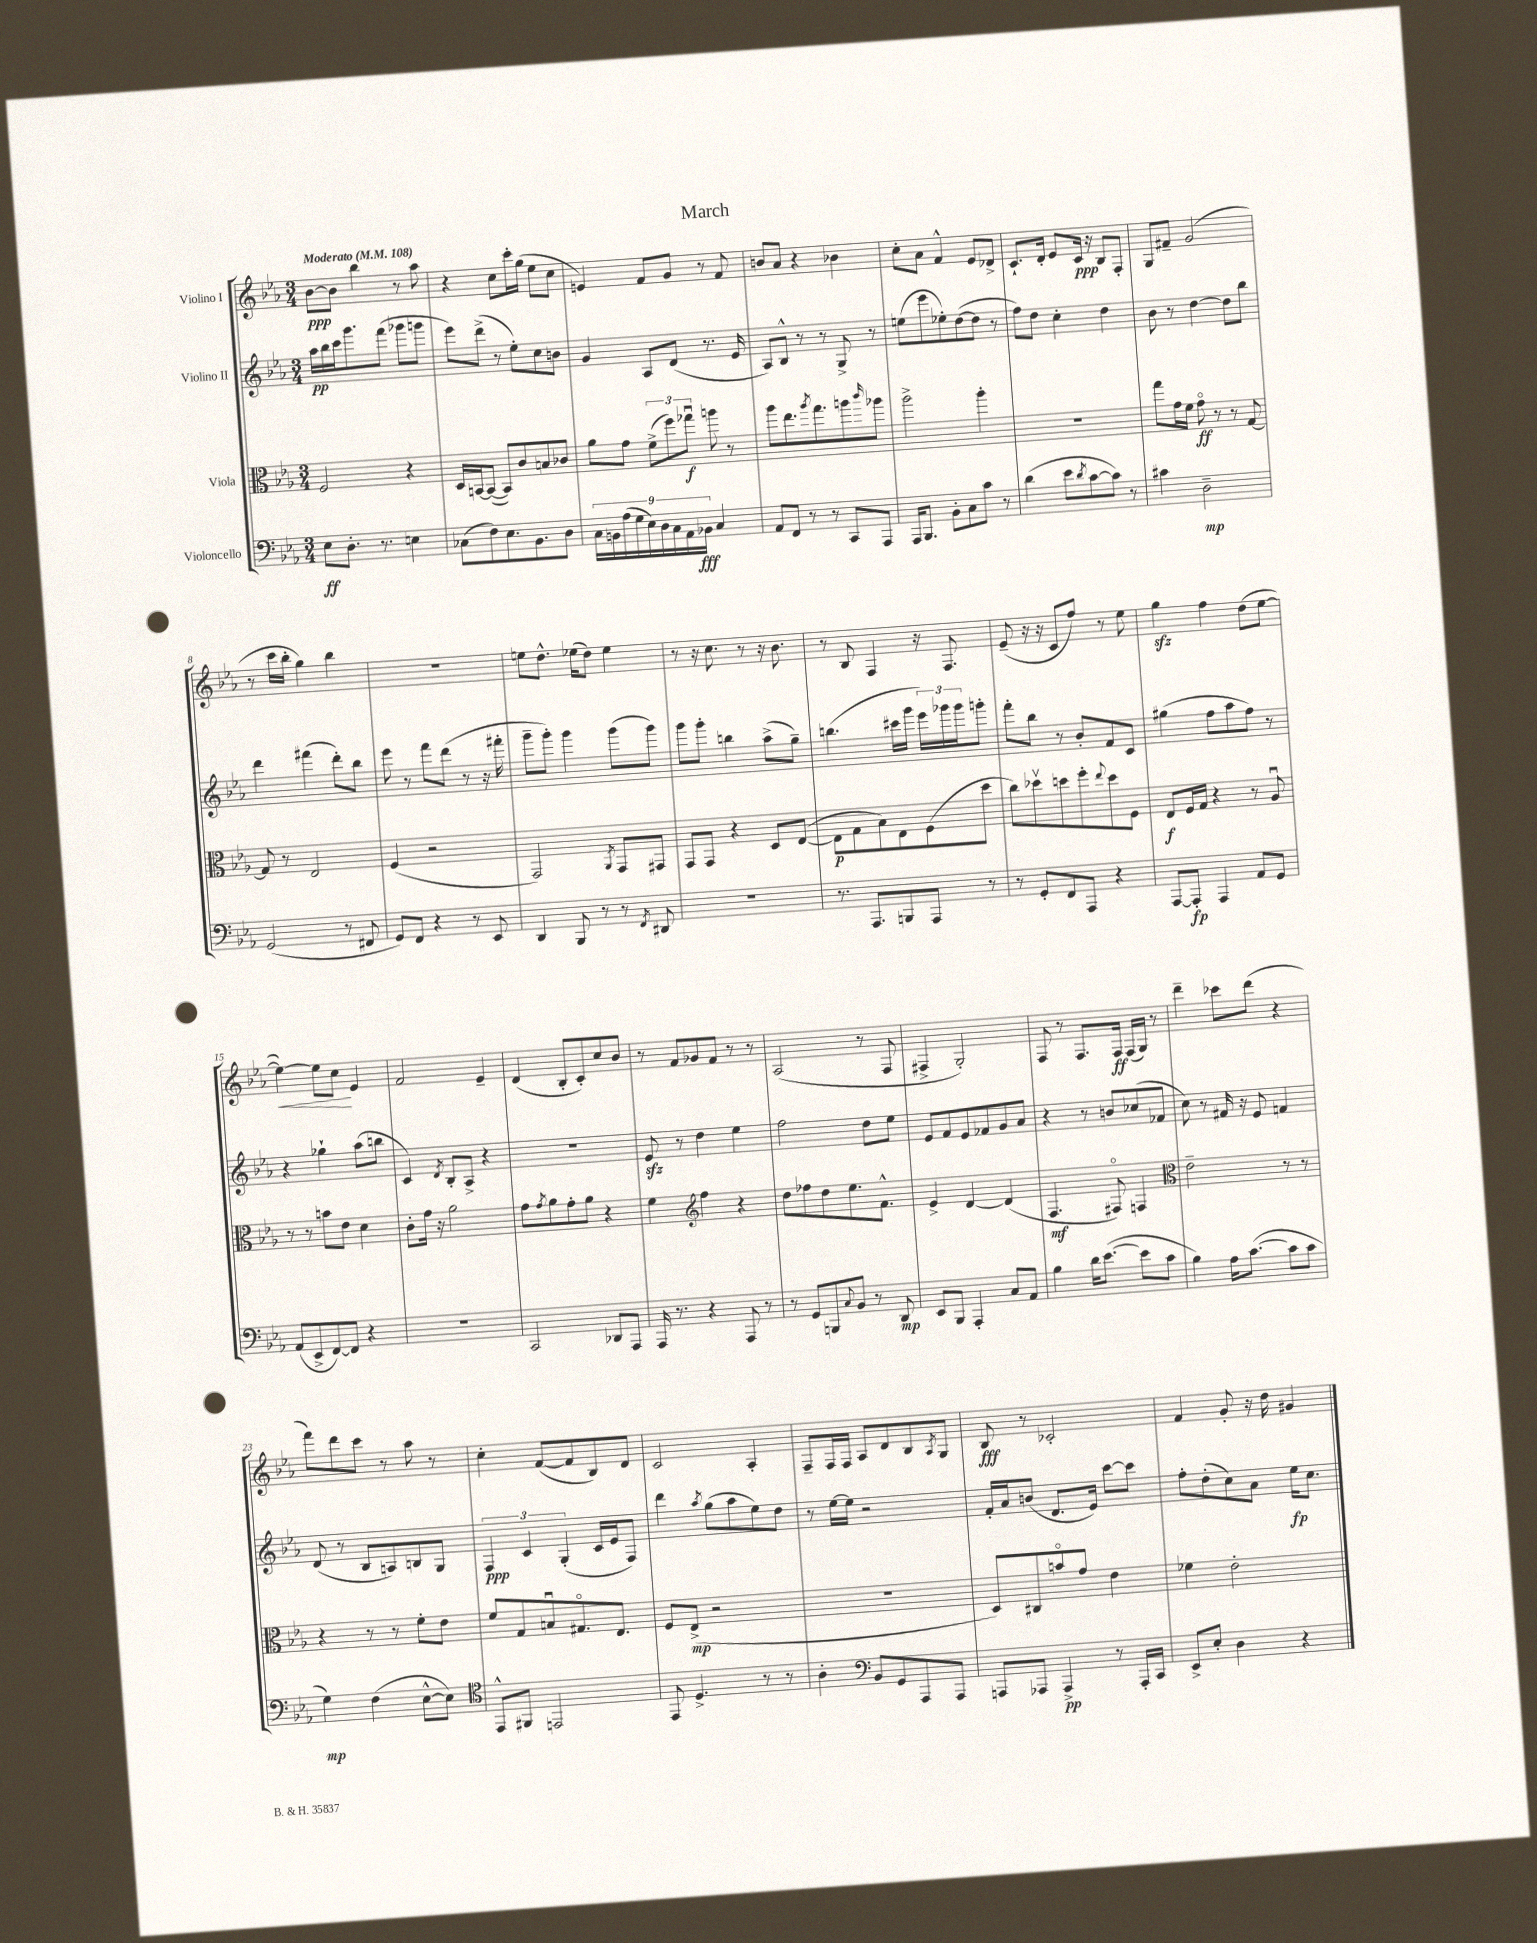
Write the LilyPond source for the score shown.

\header { title = "March" }
<<
\new StaffGroup <<
\new Staff = "s0" \with { instrumentName = "Violino I" } {
    \clef treble \key ees \major \numericTimeSignature \time 3/4 \tempo "Moderato" 4 = 108
    bes'8~\ppp bes'8 bes''4 r8 aes''8 |
    r4 c''8 c'''16-. g''16( ees''8 c''8 |
    e'4) f'8 g'8 r8 f'8 |
    b'8 aes'8 r4 bes'4 |
    c''8-. aes'8 f'4-^ ees'8 des'8-> |
    c'8.-! d'16-. ees'8 c'16\ppp r16 bes8 f8-. |
    g8 fis'8-- g'2( |
    r8 c'''16 bes''16-. g''4) bes''4 |
    R2. |
    e''8 d''8.-^ ees''16( d''8) ees''4 |
    r8 r16 c''8. r8 r16 bes'8. |
    r8 bes8 f4 r16 f8. |
    ees'8--( r16 r16 c'8 f''8) r8 ees''8 |
    g''4\sfz f''4 d''8( ees''8~ |
    ees''4~\<) ees''8 c''8\! ees'4 |
    f'2 ees'4-- |
    d'4( bes8-. c'8-.) c''8 bes'8 |
    r8 f'8 ges'8 f'8 r8 r8 |
    aes2( r8 f8 |
    fis4-> g2-.) |
    f8 r8 f8. f16\ff f16( g16) r8 |
    d'''4-- ces'''8 d'''8( r4 |
    f'''8) d'''8 c'''8 r8 aes''8 r8 |
    c''4-. f'8~( f'8 bes8) d'8 |
    c'2 aes4-. |
    f8-- f16 f16 aes8 d'8 bes8 \acciaccatura { aes8 } g8 |
    bes8\fff r8 ces'2-. |
    f'4 g'8-. r16 d''16 gis'4 \bar "|." |
}
\new Staff = "s1" \with { instrumentName = "Violino II" } {
    \clef treble \key ees \major \numericTimeSignature \time 3/4
    aes''16\pp bes''16 c'''16 g'''8. f'''8( ges'''8 g'''8 |
    ees'''8) d'''8->( r8 ees''8-.) c''8 b'8 |
    g'4 aes8 d'8( r8. ees'16 |
    aes8) bes8-^ r8 r8 g8-> r8 |
    e''8( ees'''8 ees''8-.) d''8~( d''8 r8 |
    f''8) d''8 c''4-. d''4 |
    bes'8 r8 d''4~ d''8 bes''8 |
    d'''4 fis'''4( d'''8-.) bes''8 |
    ees'''8 r8 f'''8 d'''8( r8 r16 fis'''16-. |
    g'''8-- g'''8-.) g'''4 g'''8( g'''8) |
    g'''8 g'''8-. b''4 aes''8->( g''8--) |
    b''4.( cis'''16 g'''16 \tuplet 3/2 { ees'''16) ges'''16 ges'''16 } g'''8-. |
    f'''8-. bes''8 r8 bes'8-. f'8 c'8 |
    gis''4( f''8 aes''8 f''8) r8 |
    r4 ges''4-! aes''8( b''8 |
    c'4) \acciaccatura { d'8 } bes8-. aes8-> r4 |
    R2. |
    ees'8\sfz r8 d''4 ees''4 |
    f''2 d''8 ees''8 |
    ees'8 f'8 ees'8 fes'8 g'8 aes'8 |
    r4 r8 b'8 ces''8( fes'8 |
    c''8) r8 fis'16 r16 ees'8 f'4 |
    d'8( r8 bes8 a8) b8 g8 |
    \tuplet 3/2 { f4\ppp c'4 g4-.( } c'16 ees'16 f8) |
    d'''4 \acciaccatura { aes''8 } g''8( aes''8 ees''8) d''8 |
    r8 ees''16~ ees''16 r2 |
    f'16-. aes'16 b'8( d'8. ees'16) c'''8~ c'''8 |
    f''8-. d''8-.( c''8) aes'8 ees''16\fp c''8. \bar "|." |
}
\new Staff = "s2" \with { instrumentName = "Viola" } {
    \clef alto \key ees \major \numericTimeSignature \time 3/4
    f2 r4 |
    d16 b,16~ b,8~( b,8) c'8 b8 ces'8 |
    aes'8 g'8 \tuplet 3/2 { f'8->( f''8) ges''8\downbow\f } a''8 r8 |
    aes''8 ees''8. \acciaccatura { aes''8 } g''8. a''8 \grace { c'''16 } aes''8 |
    aes''2-> aes''4-. |
    R2. |
    g''8 g'16 f'16 g'8\flageolet\ff r8 r8 g8~ |
    g8 r8 ees2 |
    f4( r2 |
    g,2) \acciaccatura { aes,8 } g,8 gis,8 |
    g,8 g,8 r4 d8 ees8~( |
    ees8\p g8 bes8) ees8 f8( d''8 |
    c''8) des''8\upbow d''8 f''8-. \appoggiatura { ees''8 } d''8 f8 |
    ees8\f f16 g16 r4 r8 aes8\downbow |
    r8 r8 b'8 ees'8 d'4 |
    c'8-. g'16 r16 aes'2 |
    g'8 \acciaccatura { g'8 } aes'8 g'8-. aes'8 r4 |
    f'4 \clef treble f''4 r4 |
    d''8 fes''8 d''8 ees''8. f'8.-^ |
    ees'4-> d'4~ d'4( |
    f4.\mf fis8\flageolet) f4 |
    \clef alto ees'2-- r8 r8 |
    r4 r8 r8 f'8-. ees'8 |
    f'8 g8 b8\downbow gis8.\flageolet ees8. |
    f8 ees8->\mp( r2 |
    R2. |
    d8) cis8 b'8\flageolet g'8 ees'4 |
    fes'4 ees'2-. \bar "|." |
}
\new Staff = "s3" \with { instrumentName = "Violoncello" } {
    \clef bass \key ees \major \numericTimeSignature \time 3/4
    ees8\ff d8.-. r8. e4 |
    ces8( f8) ees8. bes,8. d8 |
    \tuplet 9/8 { c16 b,16 aes16( g16 ees16) d16 c16 aes,16 bes,16\fff } c4 |
    aes,8 f,8 r8 r8 c,8 aes,,8 |
    aes,,16 bes,,8. bes,8-. c8 c'8 r8 |
    d'4( ees'8 \acciaccatura { d'8 } c'8~ c'8) r8 |
    cis'4 d2--\mp |
    g,2( r8 fis,8 |
    g,8) f,8 r4 r8 ees,8 |
    d,4 bes,,8 r8 r8 \acciaccatura { f,8 } dis,8 |
    R2. |
    r8. aes,,8. b,,8 aes,,8 r8 |
    r8 g,8-. f,8 aes,,8 r4 |
    aes,,8~ aes,,8-.\fp aes,,4 aes,8 g,8 |
    aes,8( ees,8-> f,8~) f,8 r4 |
    R2. |
    c,2 des,8 aes,,8 |
    aes,,16 r8. r4 aes,,8 r8 |
    r8 g,8 b,,8 \appoggiatura { c8 } bes,8 r8 d,8\mp |
    ees,8 bes,,8 aes,,4-. c8 aes,8 |
    bes4 d'16 ees'8.~( ees'8 c'8 |
    bes4) aes16 c'8.~( c'8 c'8 |
    g4\mp) f4( ees8~-^ ees8) |
    \clef tenor ees,8-^ fis,8 e,2 |
    ees,8 d4.-> r8 r8 |
    aes4-. \clef bass bes,8 g,8 aes,,8 aes,,8 |
    a,,8 aes,,8 aes,,4->\pp r8 aes,,16-. c,16 |
    ees,8-> ees8-. d4 r4 \bar "|." |
}
>>
>>
